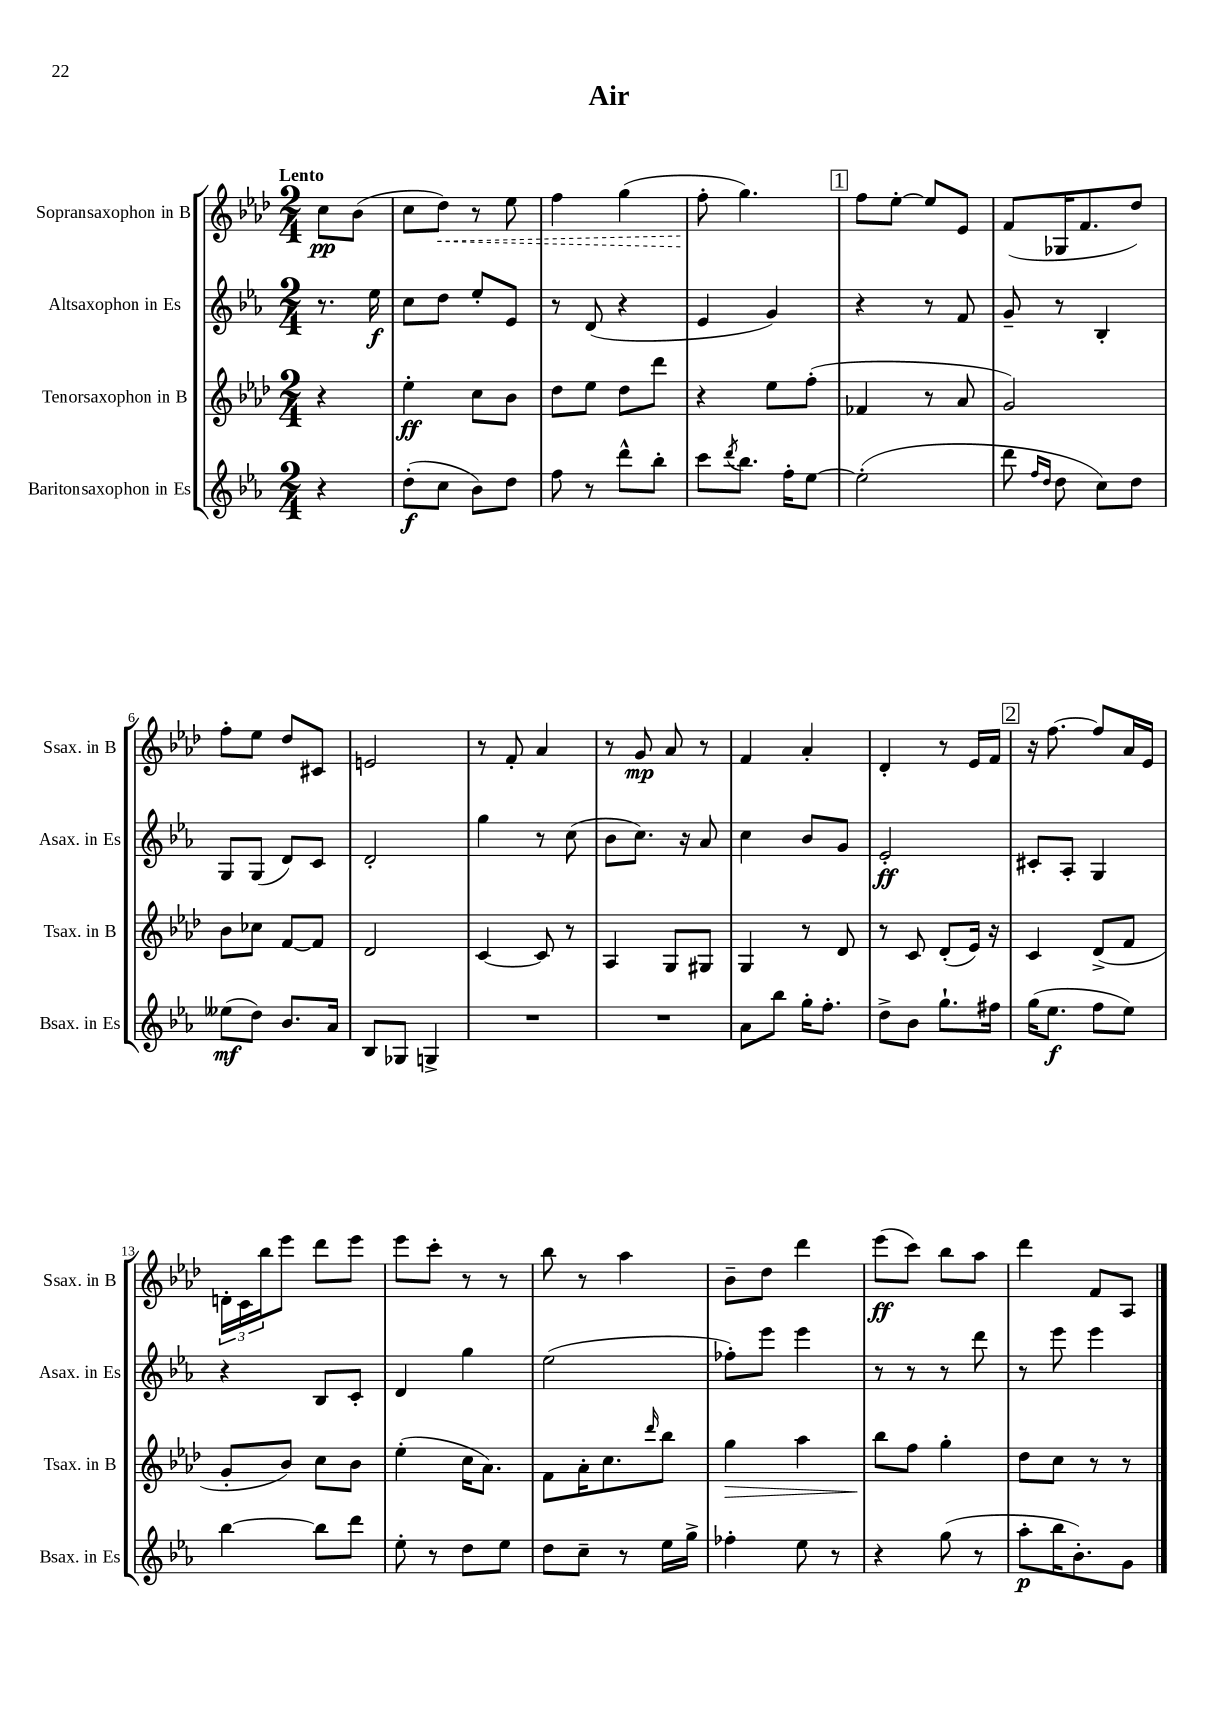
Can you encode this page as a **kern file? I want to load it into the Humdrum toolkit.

**kern	**kern	**kern	**kern
*staff4	*staff3	*staff2	*staff1
*clefG2	*clefG2	*clefG2	*clefG2
*k[b-e-a-]	*k[b-e-a-d-]	*k[b-e-a-]	*k[b-e-a-d-]
*M2/4	*M2/4	*M2/4	*M2/4
4r	4r	8.r	8cc
.	.	.	(8b-
.	.	16ee-	.
=	=	=	=
(8dd'	4ee-'	8cc	8cc
8cc	.	8dd	8dd-)
8b-)	8cc	8ee-'	8r
8dd	8b-	8e-	8ee-
=	=	=	=
8ff	8dd-	8r	4ff
8r	8ee-	(8d	.
8ddd^^	8dd-	4r	(4gg
8bb-'	8ddd-	.	.
=	=	=	=
8ccc	4r	4e-	8ff'
8qddd	.	.	.
8.bb-	.	.	4.gg)
.	8ee-	4g)	.
16ff'	.	.	.
[8ee-	(8ff'	.	.
=	=	=	=
(2ee-']	4f-	4r	8ff
.	.	.	[8ee-'
.	8r	8r	8ee-]
.	8a-	8f	8e-
=	=	=	=
8ddd	2g)	8g~	(8f
16qqff	.	.	.
16qqdd	.	.	.
8dd	.	8r	16G-
.	.	.	8.f
8cc)	.	4B-'	.
8dd	.	.	8dd-)
=	=	=	=
(8ee--	8b-	8G	8ff'
8dd)	8cc-	(8G	8ee-
8.b-	[8f	8d)	8dd-
.	8f]	8c	8c#
16a-	.	.	.
=	=	=	=
8B-	2d-	2d'	2e
8G-	.	.	.
4G^	.	.	.
=	=	=	=
2r	[4c	4gg	8r
.	.	.	8f'
.	8c]	8r	4a-
.	8r	(8cc	.
=	=	=	=
2r	4A-	8b-	8r
.	.	8.cc)	8g
.	8G	.	8a-
.	.	16r	.
.	8G#	8a-	8r
=	=	=	=
8a-	4G	4cc	4f
8bb-	.	.	.
16gg'	8r	8b-	4a-'
8.ff'	.	.	.
.	8d-	8g	.
=	=	=	=
8dd^	8r	2e-'	4d-'
8b-	8c	.	.
8.gg`	(8d-'	.	8r
.	16e-)	.	16e-
16ff#	16r	.	16f
=	=	=	=
(16gg	4c	8c#'	16r
8.ee-	.	.	[8.ff
.	.	8A-'	.
8ff	(8d-^	4G	8ff]
8ee-)	8f	.	16a-
.	.	.	16e-
=	=	=	=
[4bb-	8g'	4r	24d'
.	.	.	24c
.	.	.	24bb-
.	8b-)	.	8eee-
8bb-]	8cc	8B-	8ddd-
8ddd	8b-	8c'	8eee-
=	=	=	=
8ee-'	(4ee-'	4d	8eee-
8r	.	.	8ccc'
8dd	16cc	4gg	8r
.	8.a-)	.	.
8ee-	.	.	8r
=	=	=	=
8dd	8f	(2ee-	8bb-
8cc~	16a-'	.	8r
.	8.cc	.	.
8r	.	.	4aa-
.	16qqddd-	.	.
16ee-	8bb-	.	.
16gg^	.	.	.
=	=	=	=
4ff-'	4gg	8ff-')	8b-~
.	.	8eee-	8dd-
8ee-	4aa-	4eee-	4ddd-
8r	.	.	.
=	=	=	=
4r	8bb-	8r	(8eee-
.	8ff	8r	8ccc)
(8gg	4gg'	8r	8bb-
8r	.	8ddd	8aa-
=	=	=	=
8aa-'	8dd-	8r	4ddd-
16bb-	8cc	8eee-	.
8.b-')	.	.	.
.	8r	4eee-	8f
8g	8r	.	8A-
==	==	==	==
*-	*-	*-	*-
